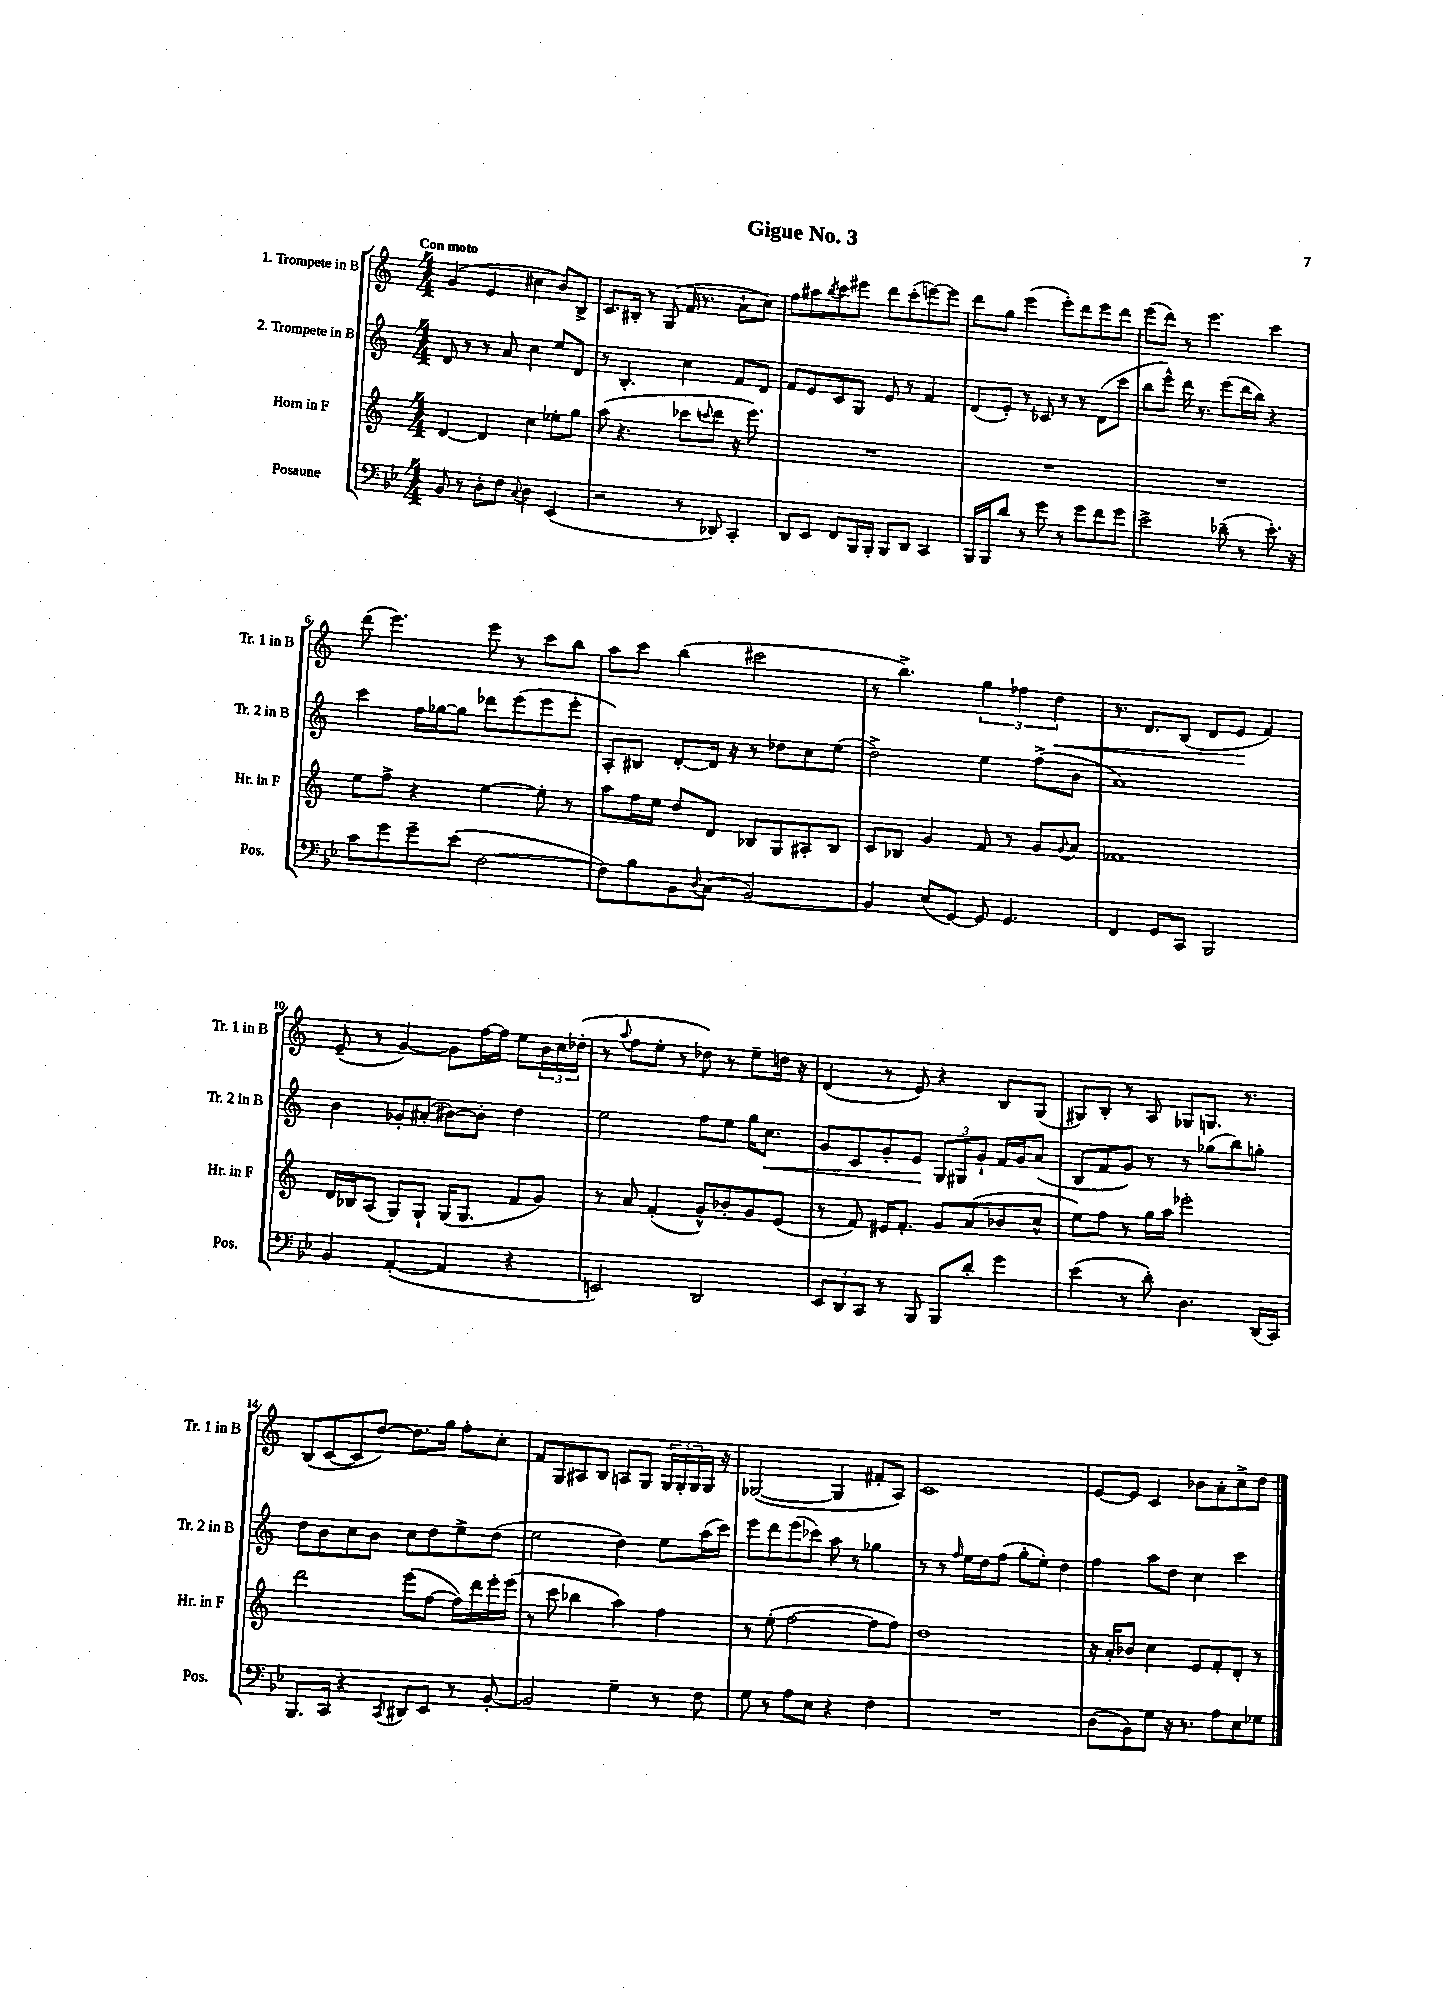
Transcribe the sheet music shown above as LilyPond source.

\header { title = "Gigue No. 3" }
<<
\new StaffGroup <<
\new Staff = "s0" \with { instrumentName = "1. Trompete in B" shortInstrumentName = "Tr. 1 in B" } {
    \clef treble \key c \major \numericTimeSignature \time 4/4 \tempo "Con moto"
    g'4( e'4 cis''4 b'8) b8-> |
    c'8. bis16-. r8 g8( f'16 r8. a'8-! c''8) |
    f''8 ais''8 \acciaccatura { b''8 } c'''8 eis'''8 d'''8 c'''8-.( e'''8~) e'''8 |
    d'''8 g''8 e'''4( e'''8-.) d'''8 e'''8 d'''8 |
    e'''8( d'''8) r8 e'''4. c'''4 |
    d'''8( e'''4.) e'''8 r8 c'''8 b''8 |
    a''8 c'''8 b''4( cis'''2 |
    r8 b''4.->) \tuplet 3/2 { g''4 fes''4 d''4\< } |
    r8. d'8. b8( d'8 e'8\! f'4) |
    e'8--( r8 g'4~) g'8 f''16~ f''16 e''8 \tuplet 3/2 { b'16 c''16 des''16-.( } |
    r8 \appoggiatura { a''8 } f''8 e''8-. r8 des''8) r8 e''8-- d''16 r16 |
    d'4( r8 e'8) r4 b8 g8( |
    gis8) b8-. r8 a8 ges8 g8. r8. |
    b8( c'8~ c'8 d''8~) d''8. g''16 f''8-. c''8-. |
    f'8 g8 ais8 b8 a8 g8 \tuplet 3/2 { g16 g16-. g16 } g16 r16 |
    ges2~( ges4 fis'8-. a8) |
    c'1 |
    e'8~ e'8 c'4 bes'8 a'8-. c''8-> d''8 \bar "|." |
}
\new Staff = "s1" \with { instrumentName = "2. Trompete in B" shortInstrumentName = "Tr. 2 in B" } {
    \clef treble \key c \major \numericTimeSignature \time 4/4
    d'8 r8 r8 a'8 c''4 e''8 d'8 |
    r8 b4.-. c''4 f'8 d'8 |
    f'8 e'8 c'8 g8 e'8 r8 f'4 |
    d'8( e'8-.) r8 ces'8 r8 r8 d'8( c'''8 |
    b''8 e'''8-^) d'''16 r8. e'''8( d'''16 b''16) r4 |
    c'''4 f''16 ges''16~ ges''8 des'''8 e'''8( e'''8 e'''8-. |
    a8-.) bis8 d'8~-. d'16 r16 r8 des''8 c''8 e''8( |
    d''2->) e''4 f''8->( b'8 |
    a'1) |
    b'4 ges'8-. ais'8-.( bis'8~) bis'8-. d''4 |
    e''2 f''8 e''8 g''16 c''8.\< |
    g'8 c'8 g'8-. e'8\! \tuplet 3/2 { g8 gis8 g'8-! } f'16 g'16 a'8( |
    b8 f'8 g'8) r8 r8 ges''8( b''8) g''8-. |
    d''8 b'8 c''8 b'8 c''8 d''8 e''8-> d''8( |
    e''2 d''4) e''8 a''16( c'''16) |
    e'''8 d'''8 e'''8( ces'''8) a''8 r8 ges''4 |
    r8 r8 \grace { f''16 } e''16 d''16 f''8( g''8-. e''8-.) d''4 |
    f''4 a''8 d''8 c''4 c'''4 \bar "|." |
}
\new Staff = "s2" \with { instrumentName = "Horn in F" shortInstrumentName = "Hr. in F" } {
    \clef treble \key c \major \numericTimeSignature \time 4/4
    d'4~ d'4 c''4 ees''8-. g''8 |
    a''8( r4. ces'''8 \appoggiatura { c'''8 } d'''8 r16 e'''8.) |
    R1 |
    R1 |
    R1 |
    e''8 f''8-> r4 e''4~ e''8-. r8 |
    a''8 f''16 e''16 d''8 d'8 bes8 g8 ais8-. bes8 |
    c'8 bes8 g'4 f'8 r8 g'8 \appoggiatura { g'8 } a'8 |
    fes'1 |
    d'16 bes16 a8( g8) g8-! g16( g8. f'8 g'8) |
    r8 a'8 f'4-.( g'8-^) bes'8-. g'8 e'8( |
    r8 f'8) eis'16 f'8.-. g'8 a'8( bes'8 c''8-^ |
    e''8) f''8 r8 g''16 a''16 ees'''2-. |
    d'''2 e'''8( f''8~ f''16) d'''16 e'''16-. e'''16( |
    r8 c'''8 bes''4 a''4) f''4 |
    r8 e''8-.( f''2~ f''8 f''8) |
    d''1 |
    r16 a'16-. bes'8 c''4 e'8 f'8-. d'8-. r8 \bar "|." |
}
\new Staff = "s3" \with { instrumentName = "Posaune" shortInstrumentName = "Pos." } {
    \clef bass \key bes \major \numericTimeSignature \time 4/4
    bes,8 r8 d8-. f8 \appoggiatura { c8 } d4 ees,4( |
    r2 r8 des,8) c,4-. |
    d,8 ees,8 f,8 bes,,16 bes,,16-. bes,,8 d,8 c,4 |
    bes,,16 bes,,16 d'8 r8 g'8 r8 g'8 f'8 g'8 |
    ees'2-> des'8--( r8 ees'8.-.) r16 |
    c'8 g'8 g'8-- ees'8( f2~ |
    f8) bes8 bes,8 \appoggiatura { d8 } c8( bes,2~) |
    bes,4 ees8( g,8~) g,8 g,4. |
    f,4 g,8 c,8 bes,,2 |
    bes,4 a,4~-.( a,4 r4 |
    e,2) d,2 |
    \tuplet 3/2 { ees,8 d,8 c,8 } r8 bes,,8 bes,,8 d'8-. g'4 |
    ees'4( r8 d'8-.) d4. d,16( c,16) |
    bes,,8. c,16 r4 \acciaccatura { c,8 } dis,8 ees,8 r8 bes,8~-. |
    bes,2 g4-- r8 f8 |
    g8 r8 a8 ees8 r4 f4 |
    R1 |
    d8( bes,8) g8 r16 r8. a8 ees8 ges8 \bar "|." |
}
>>
>>
